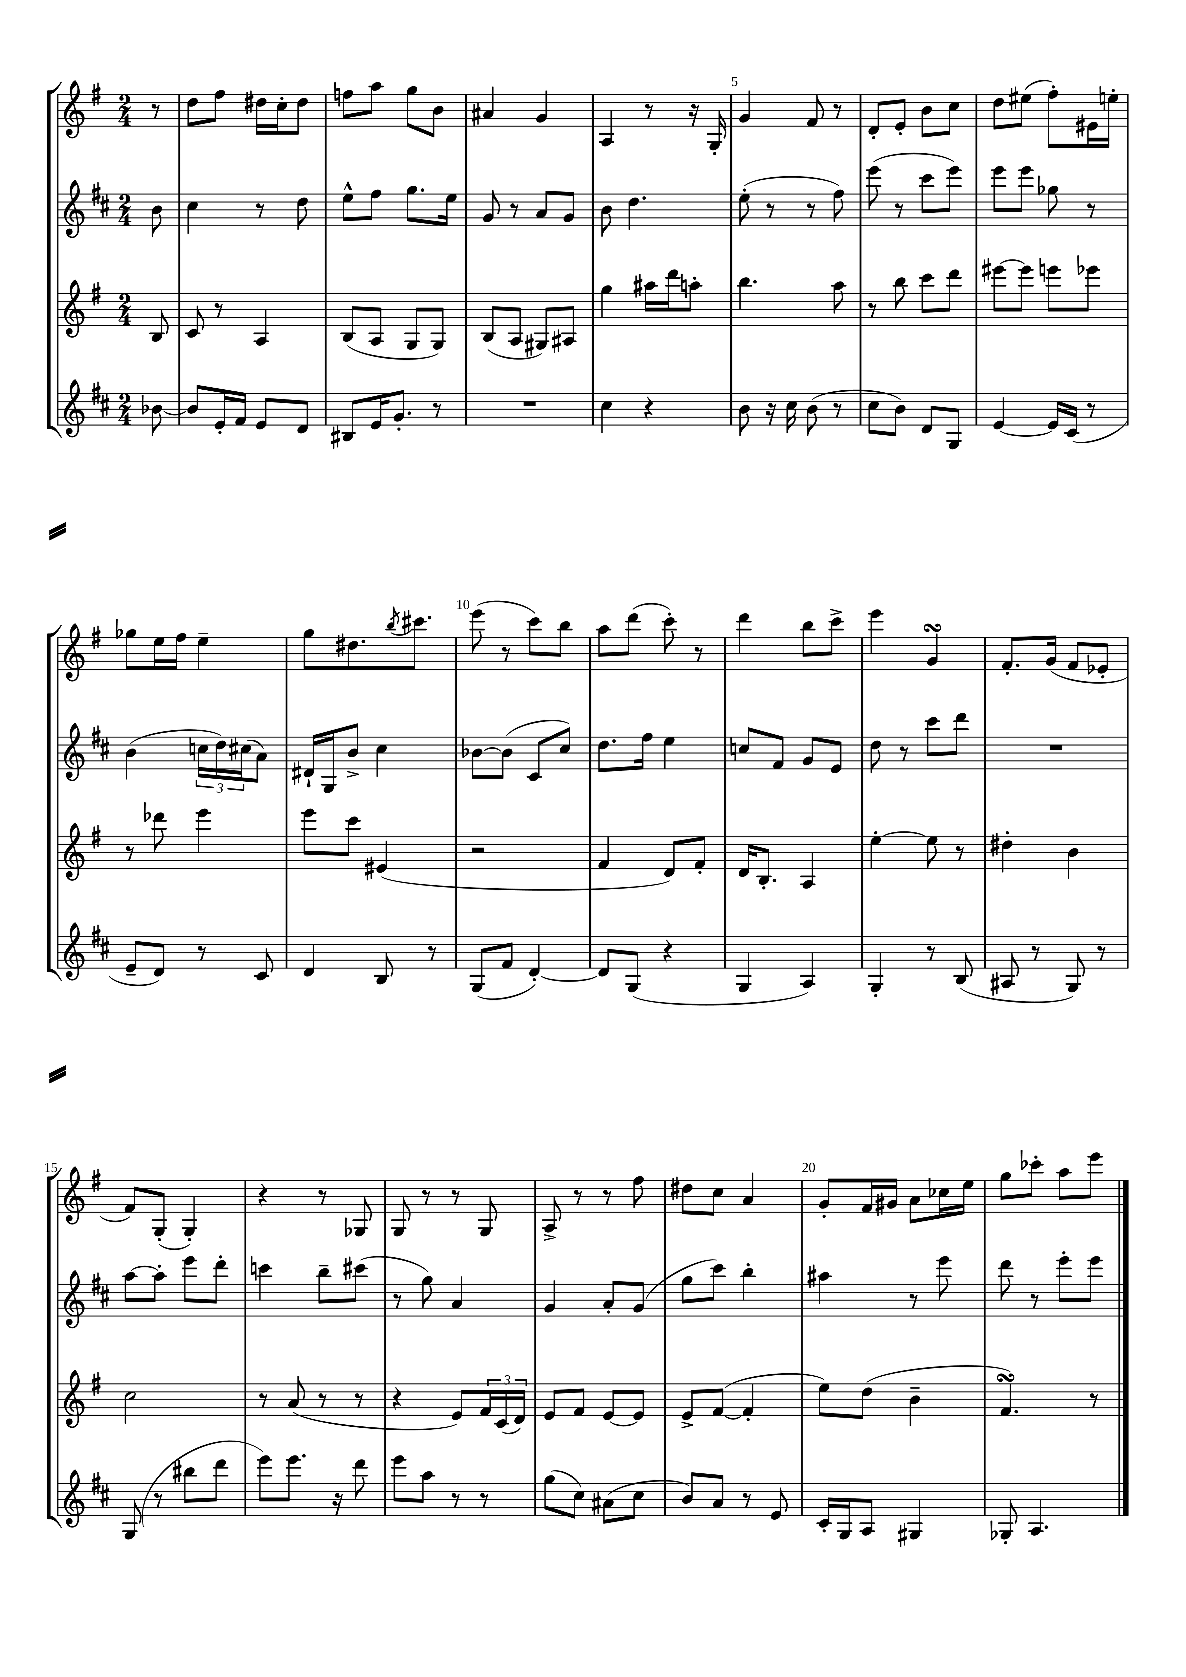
<<
\new StaffGroup <<
\new Staff = "s0" {
    \clef treble \key g \major \numericTimeSignature \time 2/4 \partial 8
    r8 |
    d''8 fis''8 dis''16 c''16-. dis''8 |
    f''8 a''8 g''8 b'8 |
    ais'4 g'4 |
    a4 r8 r16 g16-. |
    g'4 fis'8 r8 |
    d'8-. e'8-. b'8 c''8 |
    d''8 eis''8( fis''8-.) eis'16 e''16-. |
    ges''8 e''16 fis''16 e''4-- |
    g''8 dis''8. \acciaccatura { b''8 } cis'''8. |
    e'''8( r8 c'''8) b''8 |
    a''8 d'''8( c'''8-.) r8 |
    d'''4 b''8 c'''8-> |
    e'''4 g'4\turn |
    fis'8.-. g'16( fis'8 ees'8-. |
    fis'8) g8-.( g4-.) |
    r4 r8 ges8 |
    g8 r8 r8 g8 |
    a8-> r8 r8 fis''8 |
    dis''8 c''8 a'4 |
    g'8-. fis'16 gis'16 a'8 ces''16 e''16 |
    g''8 ces'''8-. a''8 e'''8 \bar "|." |
}
\new Staff = "s1" {
    \clef treble \key d \major \numericTimeSignature \time 2/4 \partial 8
    b'8 |
    cis''4 r8 d''8 |
    e''8-^ fis''8 g''8. e''16 |
    g'8 r8 a'8 g'8 |
    b'8 d''4. |
    e''8-.( r8 r8 fis''8) |
    e'''8( r8 cis'''8 e'''8) |
    e'''8 e'''8 ges''8 r8 |
    b'4( \tuplet 3/2 { c''16 d''16) cis''16( } a'8) |
    dis'16-! g16 b'8-> cis''4 |
    bes'8~ bes'8( cis'8 cis''8) |
    d''8. fis''16 e''4 |
    c''8 fis'8 g'8 e'8 |
    d''8 r8 cis'''8 d'''8 |
    R2 |
    a''8~ a''8-. e'''8 d'''8-. |
    c'''4 b''8-- cis'''8( |
    r8 g''8) a'4 |
    g'4 a'8-. g'8( |
    g''8 cis'''8) b''4-. |
    ais''4 r8 e'''8 |
    d'''8 r8 e'''8-. e'''8 \bar "|." |
}
\new Staff = "s2" {
    \clef treble \key g \major \numericTimeSignature \time 2/4 \partial 8
    b8 |
    c'8 r8 a4 |
    b8( a8 g8 g8) |
    b8( a8 gis8) ais8 |
    g''4 ais''16 d'''16 a''8-. |
    b''4. a''8 |
    r8 b''8 c'''8 d'''8 |
    eis'''8~ eis'''8 e'''8 ees'''8 |
    r8 des'''8 e'''4 |
    e'''8 c'''8 eis'4( |
    r2 |
    fis'4 d'8) fis'8-. |
    d'16 b8.-. a4 |
    e''4~-. e''8 r8 |
    dis''4-. b'4 |
    c''2 |
    r8 a'8( r8 r8 |
    r4 e'8) \tuplet 3/2 { fis'16 c'16( d'16) } |
    e'8 fis'8 e'8~ e'8 |
    e'8-> fis'8~( fis'4-. |
    e''8) d''8( b'4-- |
    fis'4.\turn) r8 \bar "|." |
}
\new Staff = "s3" {
    \clef treble \key d \major \numericTimeSignature \time 2/4 \partial 8
    bes'8~ |
    bes'8 e'16-. fis'16 e'8 d'8 |
    bis8 e'16 g'8.-. r8 |
    R2 |
    cis''4 r4 |
    b'8 r16 cis''16 b'8( r8 |
    cis''8 b'8) d'8 g8 |
    e'4~ e'16 cis'16( r8 |
    e'8-- d'8) r8 cis'8 |
    d'4 b8 r8 |
    g8( fis'8 d'4~-.) |
    d'8 g8( r4 |
    g4 a4) |
    g4-. r8 b8( |
    ais8 r8 g8) r8 |
    g8( r8 bis''8 d'''8 |
    e'''8) e'''8. r16 d'''8 |
    e'''8 a''8 r8 r8 |
    g''8( cis''8) ais'8( cis''8 |
    b'8) a'8 r8 e'8 |
    cis'16-. g16 a8 gis4 |
    ges8-. a4. \bar "|." |
}
>>
>>
\layout { \context { \Score \override BarNumber.break-visibility = ##(#f #t #t) barNumberVisibility = #(every-nth-bar-number-visible 5) } }
